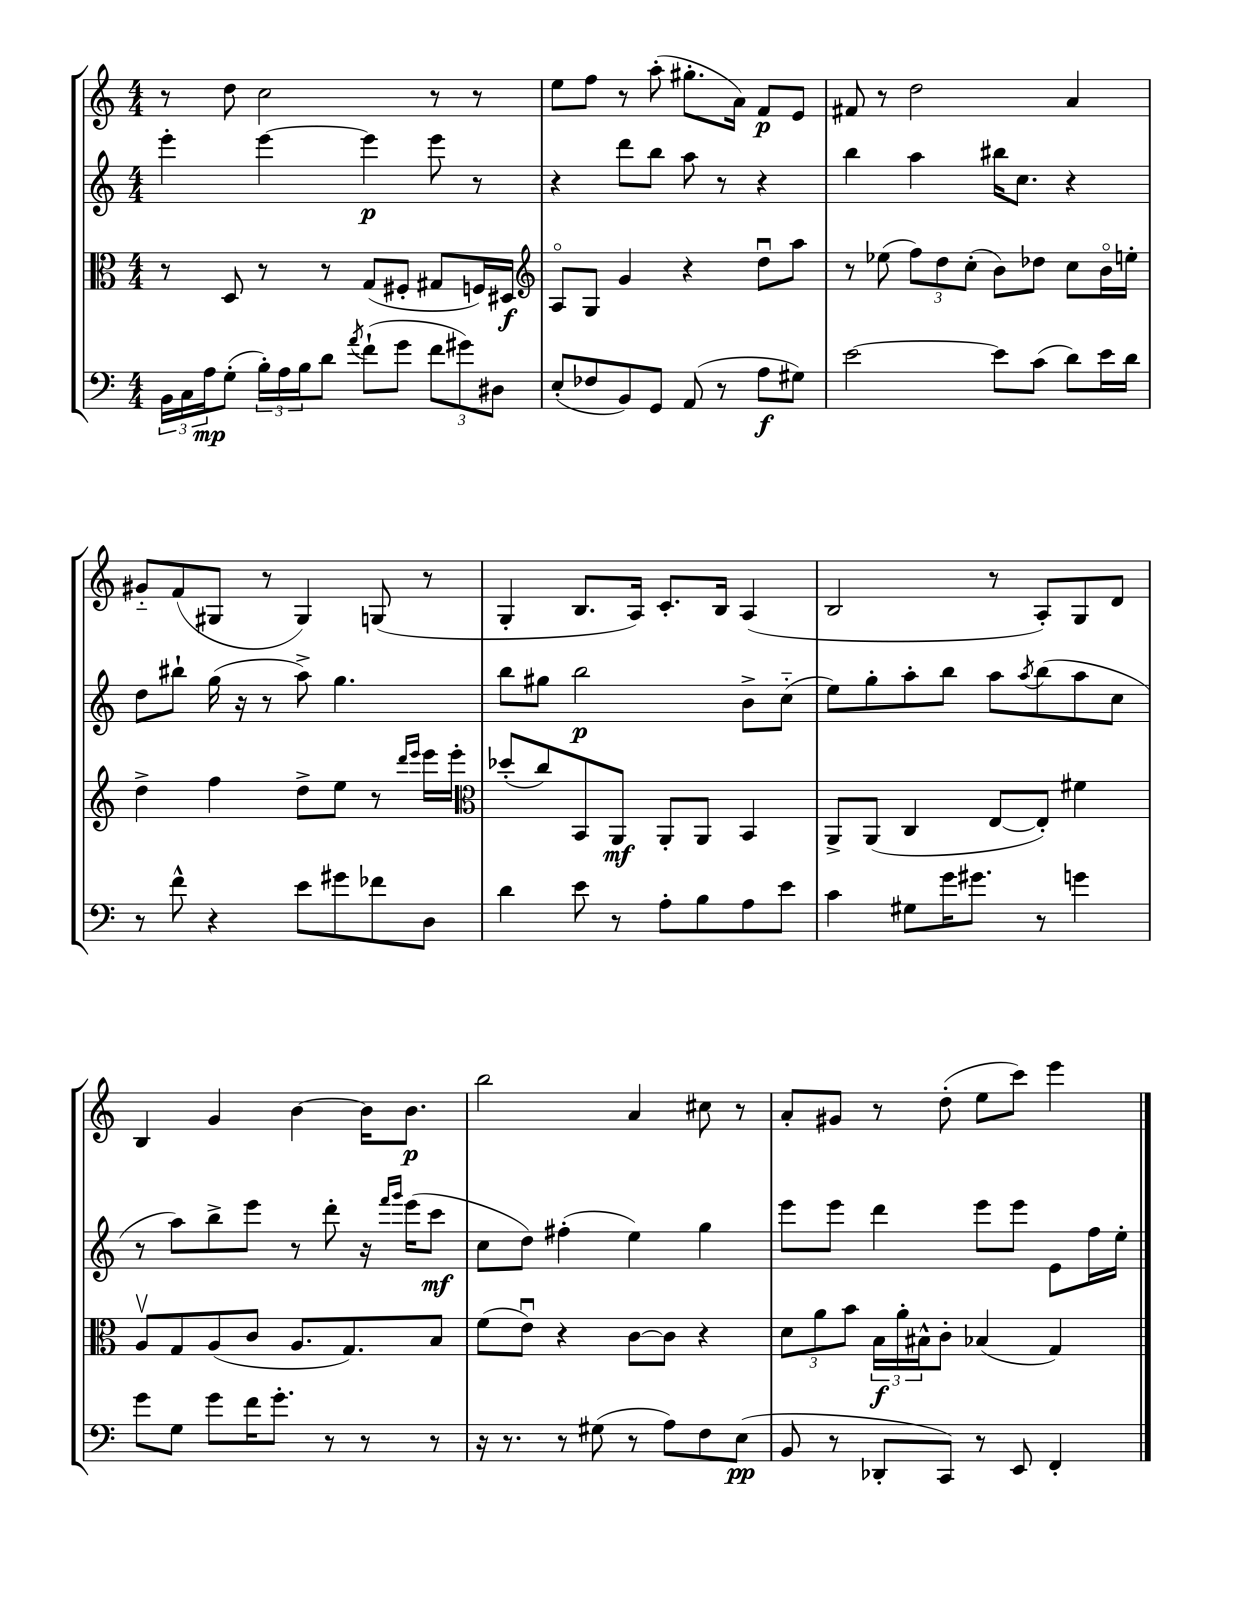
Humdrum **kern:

**kern	**kern	**kern	**kern
*staff4	*staff3	*staff2	*staff1
*clefF4	*clefC3	*clefG2	*clefG2
*k[]	*k[]	*k[]	*k[]
*M4/4	*M4/4	*M4/4	*M4/4
24BB	8r	4eee'	8r
24C	.	.	.
24A	.	.	.
(8G'	8D	.	8dd
24B')	8r	[4eee	2cc
24A	.	.	.
24B	.	.	.
8d	8r	.	.
8qa	.	.	.
(8f`	(8G	4eee]	.
8g	8F#'	.	.
12f	8G#	8eee	8r
12g#)	.	.	.
.	16F)	8r	8r
12D#	.	.	.
.	16D#	.	.
=	=	=	=
*	*clefG2	*	*
(8E'	8Ao	4r	8ee
8F-	8G	.	8ff
8BB)	4g	8ddd	8r
8GG	.	8bb	(8aa'
(8AA	4r	8aa	8.gg#'
8r	.	8r	.
.	.	.	16a)
8A	8ddu	4r	8f
8G#)	8aa	.	8e
=	=	=	=
[2e	8r	4bb	8f#
.	(8ee-	.	8r
.	12ff)	4aa	2dd
.	12dd	.	.
.	(12cc'	.	.
8e]	8b)	16bb#	.
.	.	8.cc	.
(8c	8dd-	.	.
8d)	8cc	4r	4a
16e	16bo	.	.
16d	16ee'	.	.
=	=	=	=
8r	4dd^	8dd	8g#'~
8f^^	.	8bb#`	(8f
4r	4ff	(16gg	8G#
.	.	16r	.
.	.	8r	8r
8e	8dd^	8aa^)	4G#)
8g#	8ee	4.gg	.
8f-	8r	.	(8G
.	16qqddd	.	.
.	16qqeee	.	.
8D	16eee	.	8r
.	16eee'	.	.
=	=	=	=
*	*clefC3	*	*
4d	(8dd-'	8bb	4G'
.	8cc)	8gg#	.
8e	8BB	2bb	8.B
8r	8AA	.	.
.	.	.	16A)
8A'	8AA'	.	8.c'
8B	8AA	.	.
.	.	.	16B
8A	4BB	8b^	(4A
8e	.	(8cc'~	.
=	=	=	=
4c	8AA^	8ee)	2B
.	(8AA	8gg'	.
8G#	4C	8aa'	.
16g	.	8bb	.
8.g#	.	.	.
.	[8E	8aa	8r
.	.	8qaa	.
8r	8E'])	(8bb	8A')
4g	4f#	8aa	8G
.	.	8cc	8d
=	=	=	=
8g	8Av	8r	4B
8G	8G	8aa)	.
8g	(8A	8bb^	4g
16f	8c	8eee	.
8.g'	.	.	.
.	8.A	8r	[4b
8r	.	8ddd'	.
.	8.G)	.	.
8r	.	16r	16b]
.	.	16qqfff	.
.	.	16qqggg	.
.	.	(16eee	8.b
8r	8B	8ccc	.
=	=	=	=
16r	(8f	8cc	2bb
8.r	.	.	.
.	8eu)	8dd)	.
8r	4r	(4ff#'	.
(8G#	.	.	.
8r	[8c	4ee)	4a
8A)	8c]	.	.
8F	4r	4gg	8cc#
(8E	.	.	8r
=	=	=	=
8BB	12d	8eee	8a'
.	12a	.	.
8r	.	8eee	8g#
.	12b	.	.
8DD-'	24B	4ddd	8r
.	24a'	.	.
.	24B#^^	.	.
8CC)	8c'	.	(8dd'
8r	(4B-	8eee	8ee
8EE	.	8eee	8ccc)
4FF'	4G)	8e	4eee
.	.	16ff	.
.	.	16ee'	.
==	==	==	==
*-	*-	*-	*-
